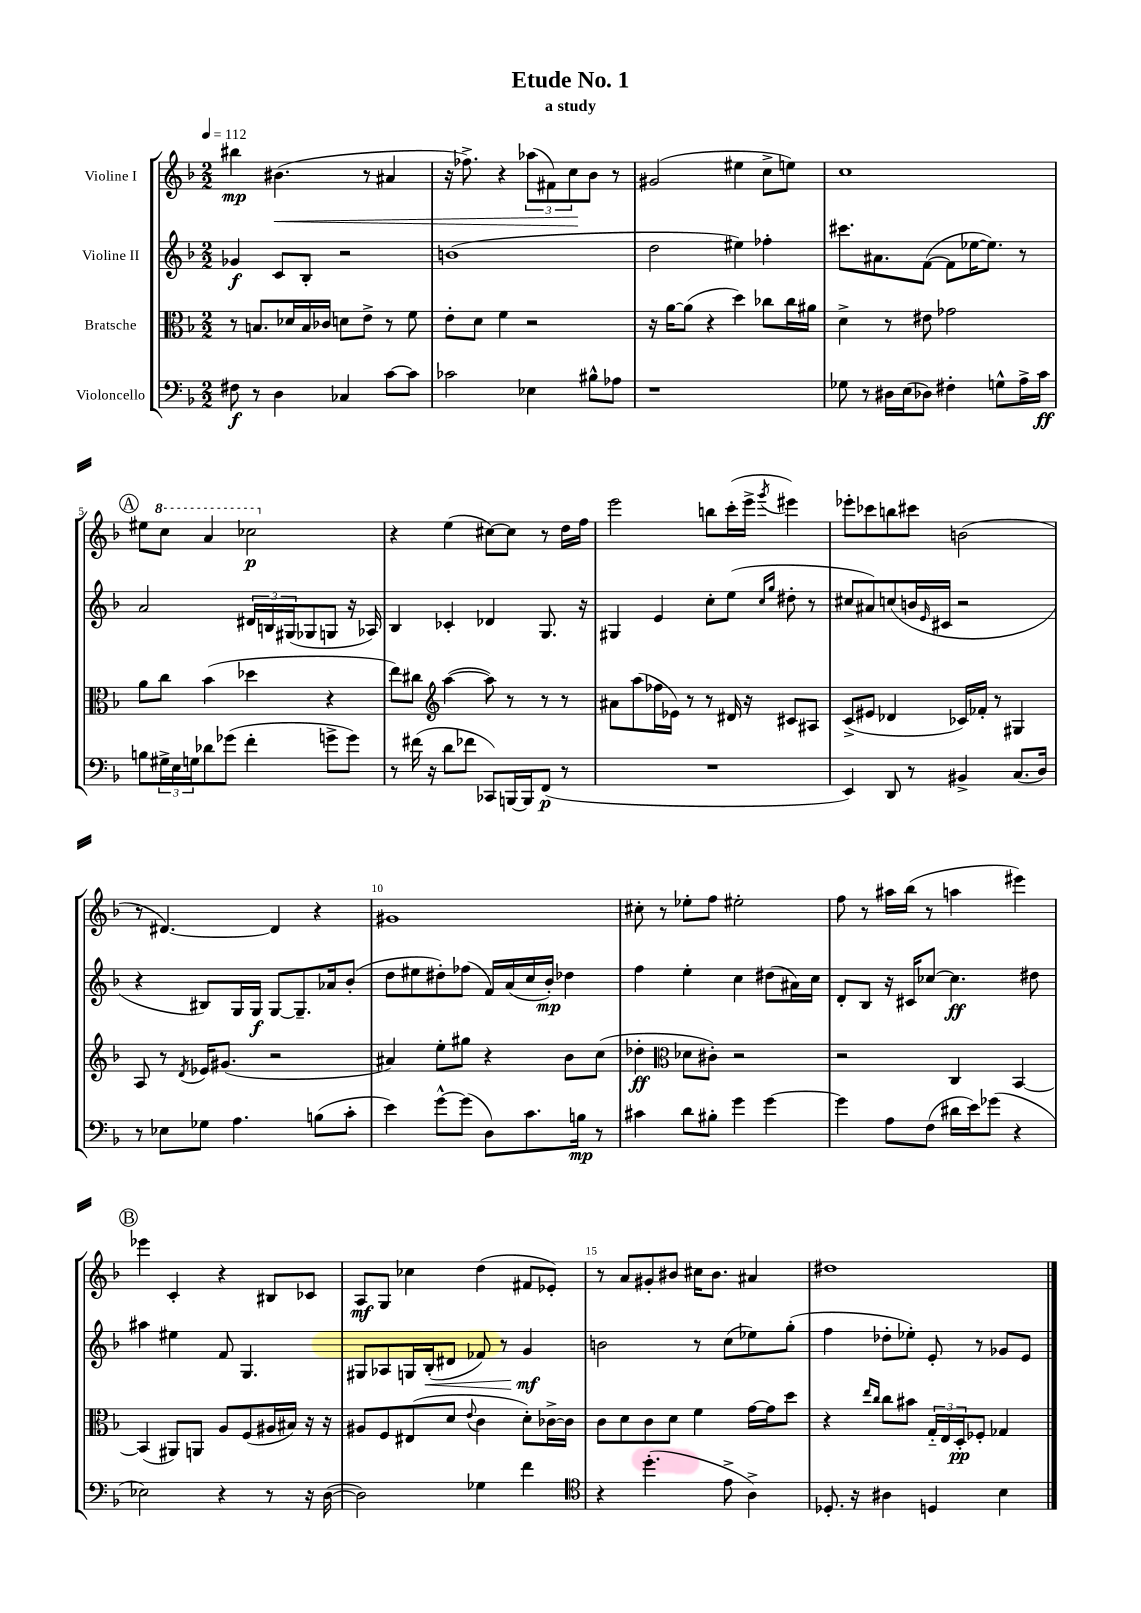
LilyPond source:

\header { title = "Etude No. 1" subtitle = "a study" }
<<
\new StaffGroup <<
\new Staff = "s0" \with { instrumentName = "Violine I" } {
    \clef treble \key f \major \numericTimeSignature \time 2/2 \tempo 4 = 112
    bis''4\mp bis'4.\<( r8 ais'4 |
    r16 fes''8.->) r4 \tuplet 3/2 { aes''8( fis'8) c''8\! } bes'8 r8 |
    gis'2( eis''4 c''8-> e''8) |
    c''1 |
    \mark \markup { \circle "A" } eis''8 \ottava #1 c'''8 a''4 ces'''2\p \ottava #0 |
    r4 e''4( cis''8~) cis''8 r8 d''16 f''16 |
    e'''2 b''8 c'''16-.( e'''16-> \acciaccatura { g'''8 } eis'''4) |
    ees'''8-. ces'''8 b''8 cis'''8 b'2( |
    r8 dis'4.~) dis'4 r4 |
    gis'1 |
    cis''8-. r8 ees''8-. f''8 eis''2-. |
    f''8 r8 ais''16 bes''16( r8 a''4 eis'''4) |
    \mark \markup { \circle "B" } ees'''4 c'4-. r4 bis8 ces'8 |
    a8\mf g8 ces''4 d''4( fis'8 ees'8-.) |
    r8 a'8 gis'8-. bis'8 cis''16 bis'8. ais'4 |
    dis''1 \bar "|." |
}
\new Staff = "s1" \with { instrumentName = "Violine II" } {
    \clef treble \key f \major \numericTimeSignature \time 2/2
    ges'4\f c'8 bes8-. r2 |
    b'1( |
    d''2 eis''4) fes''4-. |
    cis'''8. ais'8. f'8~( f'8 ees''16~ ees''8.) r8 |
    \mark \markup { \circle "A" } a'2 \tuplet 3/2 { dis'16 b16 gis16( } ges8 g8 r16 aes16) |
    bes4 ces'4-. des'4 g8. r16 |
    gis4 e'4 c''8-. e''8( \grace { c''16 g''16 } dis''8-. r8 |
    cis''8 ais'8) c''8( b'16 \grace { e'16 } cis'16 r2 |
    r4 bis8) g16 g16\f g8~ g8.-- aes'16 bes'8-.( |
    d''8 eis''8 dis''8-.) fes''8( f'16) a'16( c''16 bes'16-.\mp) des''4 |
    f''4 e''4-. c''4 dis''8( ais'16) c''16 |
    d'8-. bes8 r16 cis'16 ces''8~ ces''4.\ff dis''8 |
    \mark \markup { \circle "B" } ais''4 eis''4 f'8 g4. |
    gis8 aes8 g16 bes16-.\<( dis'8 fes'8) r8 g'4\mf\! |
    b'2 r8 c''8( ees''8) g''8-.( |
    f''4 des''8-. ees''8-.) e'8-. r8 ges'8 e'8 \bar "|." |
}
\new Staff = "s2" \with { instrumentName = "Bratsche" } {
    \clef alto \key f \major \numericTimeSignature \time 2/2
    r8 b8. des'16 b16 ces'16 d'8 e'8-> r8 f'8 |
    e'8-. d'8 f'4 r2 |
    r16 a'16~ a'8( r4 d''4) ces''8 ces''16 ais'16 |
    d'4-> r8 eis'8 ges'2 |
    \mark \markup { \circle "A" } a'8 c''8 bes'4( des''4 r4 |
    e''8) cis''8 \clef treble a''4~( a''8) r8 r8 r8 |
    ais'8 a''8( fes''16 ees'16) r8 r8 dis'16 r16 cis'8 ais8 |
    c'8->( eis'8 des'4 ces'16) fes'16-. r8 gis4 |
    a8 r8 \acciaccatura { d'8 } ees'16 gis'8.( r2 |
    ais'4) e''8-. gis''8 r4 bes'8 c''8( |
    des''4-.\ff \clef alto des'8 cis'8-.) r2 |
    r2 c4 bes,4~ |
    \mark \markup { \circle "B" } bes,4( ais,8) a,8 a8 f8( ais16 bis16) r16 r16 |
    ais8 f8 eis8( d'8 \appoggiatura { e'8 } c'4 d'8-.) ces'16~-> ces'16 |
    c'8 d'8 c'8 d'8 f'4 g'16~ g'16 d''8 |
    r4 \grace { e''16 c''16 } c''8 bis'8 \tuplet 3/2 { g16-_ e16 d16-.\pp } fes8-. ges4 \bar "|." |
}
\new Staff = "s3" \with { instrumentName = "Violoncello" } {
    \clef bass \key f \major \numericTimeSignature \time 2/2
    fis8\f r8 d4 ces4 c'8~ c'8 |
    ces'2 ees4 bis8-^ aes8 |
    r1 |
    ges8 r8 dis16 e16( des8) fis4-. g8-^ a16-> c'16\ff |
    \mark \markup { \circle "A" } b8 \tuplet 3/2 { gis16-> e16 g16 } des'8 ges'8( f'4-. g'8-> g'8) |
    r8 fis'16( r16 d'8 fes'8 ces,8) b,,16~ b,,16 f,8\p( r8 |
    R1 |
    e,4) d,8 r8 bis,4-> c8.( d16) |
    r8 ees8 ges8 a4. b8( c'8-. |
    e'4) g'8~-^ g'8( d8) c'8. b16\mp r8 |
    cis'4 d'8 bis8-. g'4 g'4~ |
    g'4 a8 f8( dis'16 e'16) ges'8( r4 |
    \mark \markup { \circle "B" } ees2) r4 r8 r16 d16~( |
    d2) ges4 f'4 |
    \clef tenor r4 d''4.-.( e'8-> a4->) |
    des8.-. r16 ais4 d4 bes4 \bar "|." |
}
>>
>>
\layout { \context { \Score \override BarNumber.break-visibility = ##(#f #t #t) barNumberVisibility = #(every-nth-bar-number-visible 5) } }
